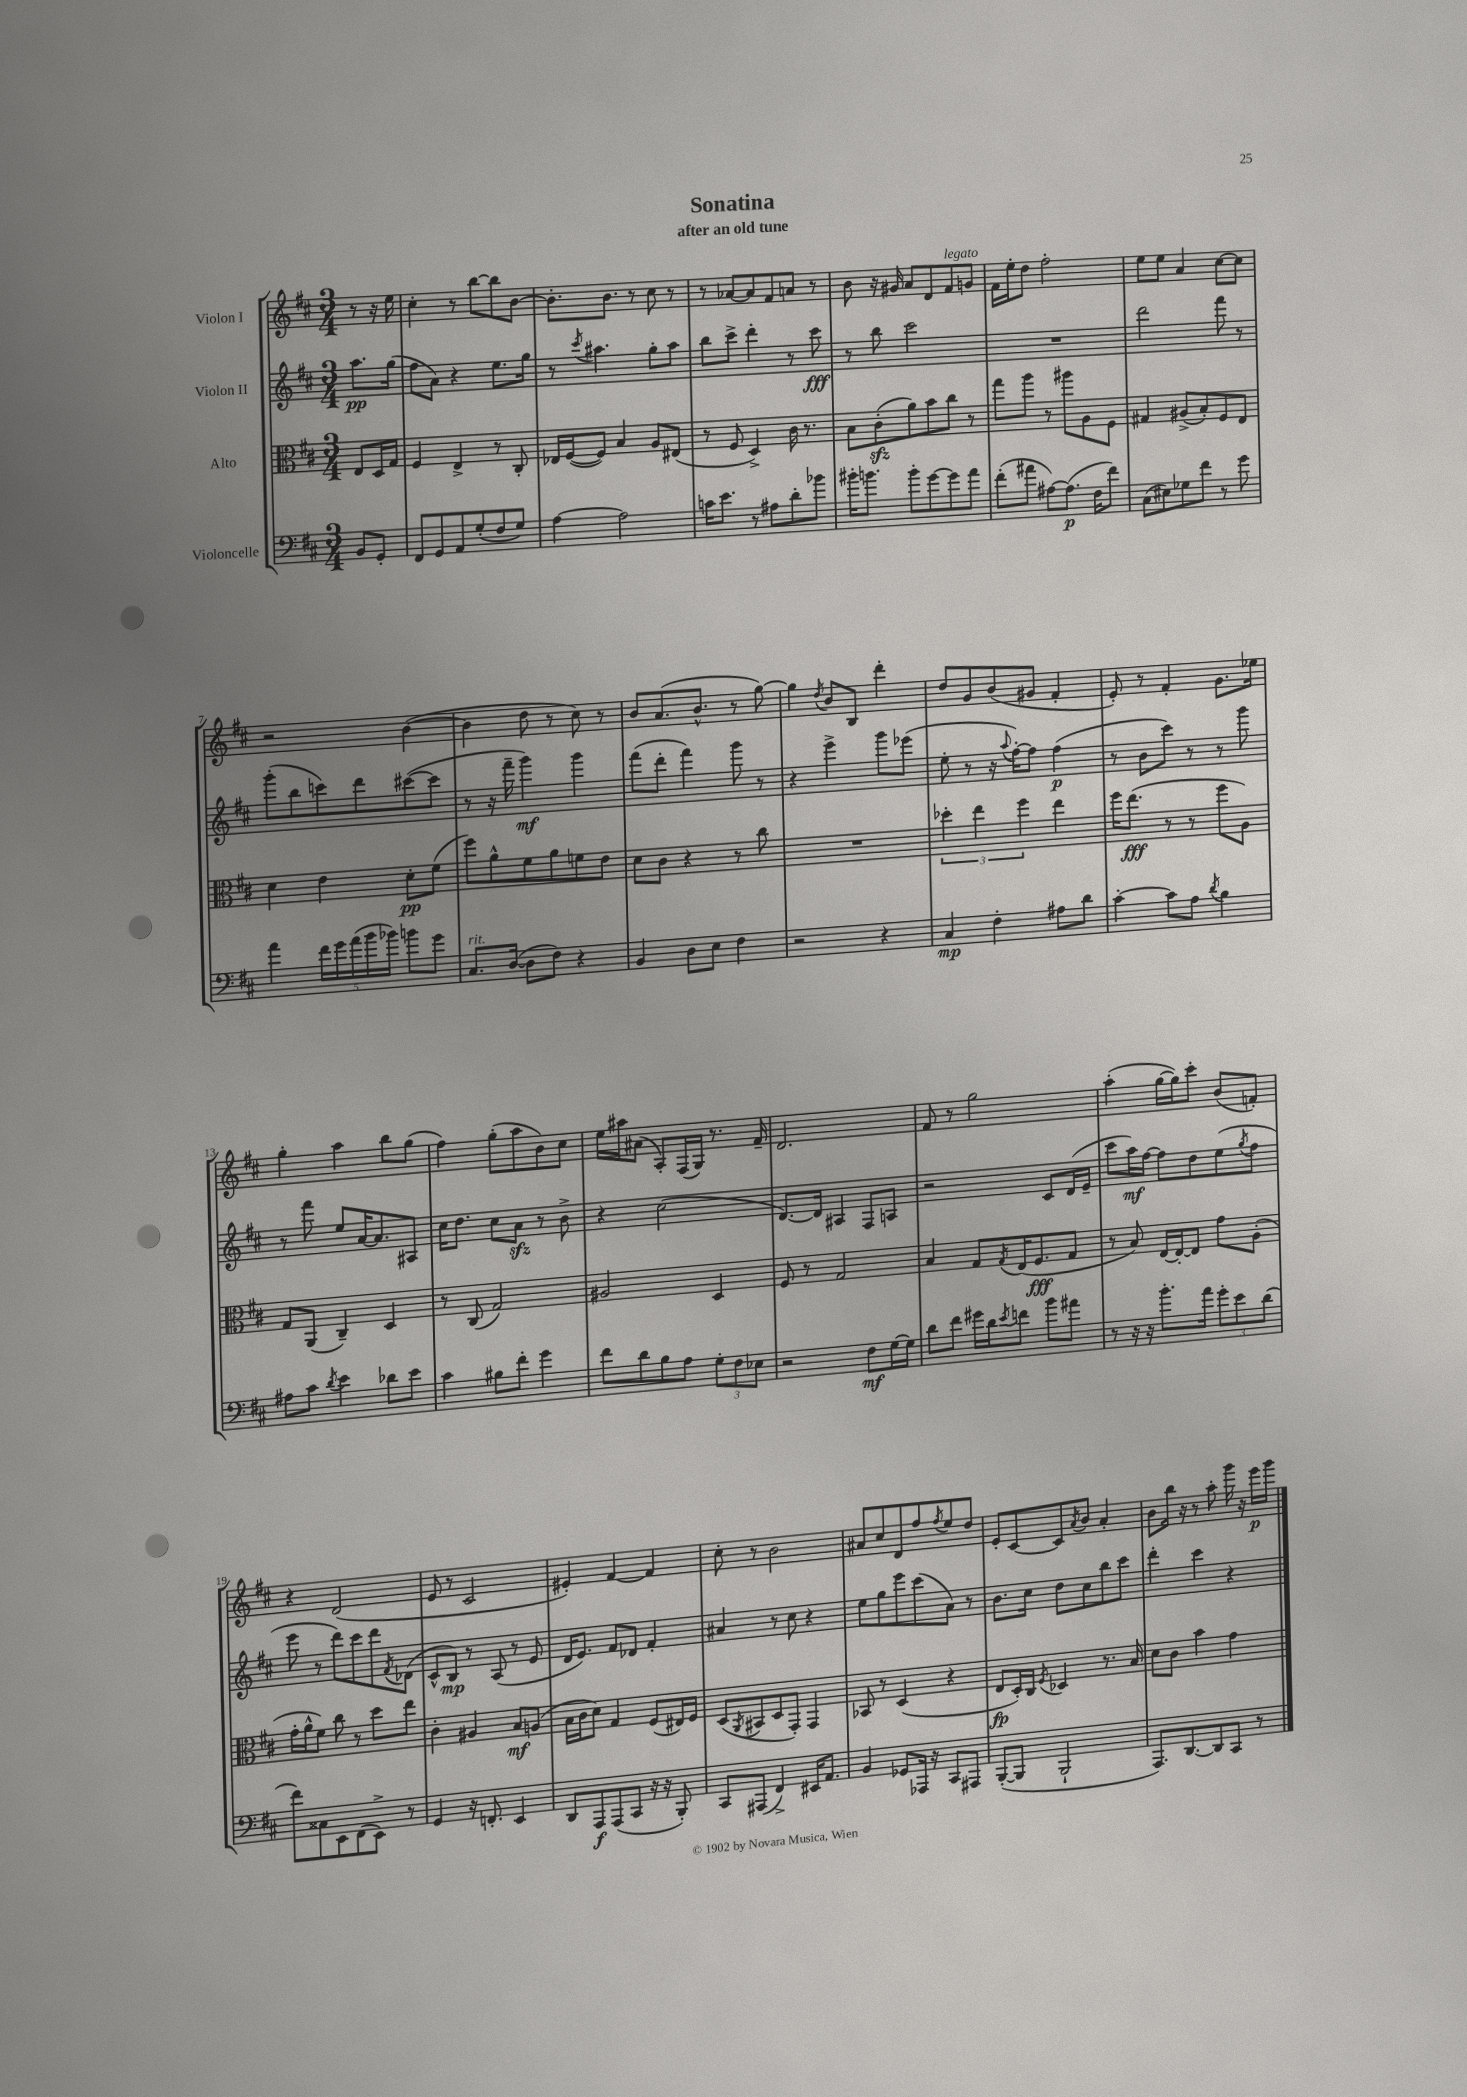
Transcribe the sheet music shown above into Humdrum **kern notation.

**kern	**kern	**kern	**kern
*staff4	*staff3	*staff2	*staff1
*clefF4	*clefC3	*clefG2	*clefG2
*k[f#c#]	*k[f#c#]	*k[f#c#]	*k[f#c#]
*M3/4	*M3/4	*M3/4	*M3/4
8BB	8E	8.aa	8r
8GG'	16D	.	16r
.	16G	(16gg	16ee
=	=	=	=
8FF#	4F#	8ff#	4cc#'
8GG	.	8a)	.
8AA	4E^	4r	8r
(8G'	.	.	[8bb
8F#	8r	8.ee	8bb]
8G)	8C#'	.	[8b
.	.	16gg	.
=	=	=	=
[4A	16E-	8r	8.b']
.	([16F#	.	.
.	.	8qccc#	.
.	8F#])	4.aa#	.
.	.	.	8.b
2A]	4B	.	.
.	.	.	8r
.	8A	8gg'	8cc#
.	(8E#	8aa#	8r
=	=	=	=
16c	8r	8bb	8r
8.e	.	.	.
.	8F#	8ccc#^	[8a-
8r	4D^)	4ddd'	8a-]
8A#	.	.	8f#
8d'	16c#	8r	8a
.	8.r	.	.
8b-	.	8ccc#	8r
=	=	=	=
16b#'	8B	8r	8b
8.b	.	.	.
.	(8c#'	8bb	16r
.	.	.	16g#
8b'	8a)	2ccc#	8a
[8g	8b	.	8d
8g]	8cc#	.	8f#
8a	8r	.	8g
=	=	=	=
(8f#'	8gg	2.r	16f#
.	.	.	16ee'
8a#	8aa	.	8dd
[8A#)	8r	.	2ff#'
(8.A#]	8aa#	.	.
.	8A	.	.
16F#	.	.	.
8f#)	8F#	.	.
=	=	=	=
(8C#	4G#	2ddd	8ee
8E#)	.	.	8ee
8G-	(8A#^	.	4a
8f#	8B')	.	.
8r	8F#	8fff#	[8cc#
8g	8E	8r	8cc#]
=	=	=	=
4a	4d	(8ggg'	2r
.	.	8bb	.
20f#	4e	8ccc)	.
20g	.	.	.
(20a	.	.	.
.	.	8ddd	.
20b	.	.	.
20b-)	.	.	.
8b	8d'	([8ccc#	([4b
8g	(8f#	8ccc#]	.
=	=	=	=
8.C#	8ff#)	8r	4b]
.	8a^^	16r	.
([16D	.	16fff#~	.
8D]	8f#	4ggg)	8dd
8F#)	8a	.	8r
4r	8f	4ggg	8cc#)
.	8e	.	8r
=	=	=	=
4BB	8d	(8fff#	8b
.	8c#	8ddd'	(8.a
8D	4r	4fff#)	.
.	.	.	8.b^^
8E	.	.	.
4F#	8r	8ggg	8r
.	8cc#	8r	[8gg)
=	=	=	=
2r	2.r	4r	4gg]
.	.	.	8qdd
.	.	4eee^	8b
.	.	.	8B
4r	.	8ggg	4ddd'
.	.	(8eee-	.
=	=	=	=
4C#	6dd-'	8ee'	8dd
.	.	8r	8g
.	6ee	.	.
4F#'	.	16r	(8b
.	.	8qqaa	.
.	.	[16ff#')	.
.	6ff#	.	.
.	.	8ff#]	8g#
8A#	4ee	(4ff#	4f#'
8d	.	.	.
=	=	=	=
[4c#'	16ff#	8r	8e')
.	(8.ee	.	.
.	.	8b	8r
8c#]	8r	8ccc#)	4f#'
8A	8r	8r	.
8qd	.	.	.
4B	8ff#	8r	8.g
.	8A)	8ggg	.
.	.	.	16ee-
=	=	=	=
8A#	8G	8r	4gg'
8c#	(8AA	8fff#	.
8qd	.	.	.
4e	4C#~)	8ee	4aa
.	.	[16a	.
.	.	8.a]	.
8d-	4D	.	8bb
8e	.	8A#	(8gg
=	=	=	=
4c#	8r	16cc#	4ff#)
.	.	8.dd	.
.	(8C#	.	.
8B#	2G)	8cc#	(8gg'
8f#'	.	8a	8aa
4g	.	8r	8b)
.	.	8b^	8cc#
=	=	=	=
8f#	2A#	4r	16ee
.	.	.	16aa#
8d	.	.	(8a#
8B	.	(2cc#	8A')
8A	.	.	(16F#
.	.	.	16G)
12G'	4D	.	8.r
12F#	.	.	.
12E-	.	.	.
.	.	.	16f#~
=	=	=	=
2r	8F#	[8.d)	2.d
.	8r	.	.
.	.	16d]	.
.	2G	4A#	.
8F#	.	8F#	.
[16G	.	8A	.
16G]	.	.	.
=	=	=	=
8d	4B	2r	8f#
8f#	.	.	8r
16g#	8G	.	2gg
16d	.	.	.
8qe	8qG	.	.
8f	(16E	.	.
.	8.F#	.	.
8b	.	8c#	.
8a#	8G	(16d	.
.	.	16e~	.
=	=	=	=
8r	8r	8ccc#	(4aa'
16r	8B)	16aa)	.
16r	.	[16ff#	.
8.b'	[16E	8ff#]	[16gg
.	16E'_	.	16gg])
.	8E]	8dd	8ccc#'
16a	.	.	.
12g'	8g	(8ee	(8b
12e	.	.	.
.	.	8qgg	.
.	(8A'	8ff#	8f')
(12d	.	.	.
=	=	=	=
8f#)	16g'	8eee	4r
.	16a^^	.	.
8C##	8f#)	8r	.
8EE	8cc#	8ddd)	(2d
(8FF#	8r	8ccc#	.
8EE^)	8dd	8ddd	.
.	.	8qf#	.
8r	8ee	(8d-	.
=	=	=	=
4GG	4c#'	8c#^^	8e
.	.	8B)	8r
16r	4A#	8r	2c#
8.FF'	.	.	.
.	.	(8A	.
4EE	8B	8r	.
.	(8A	8e	.
=	=	=	=
8DD	16B	16d	4e#')
.	16c#	8.e)	.
8AAA	8d)	.	.
(8AAA	4G	8f#	[4f#
8CC#	.	8d-	.
16r	(8F#	4f#'	4f#]
16r	.	.	.
8BBB')	16E#)	.	.
.	16F#	.	.
=	=	=	=
8CC#	(8D	4a#	8cc#'
.	8qAA	.	.
(8AAA#	8BB#	.	8r
4FF#^)	8D	8r	2b
.	8GG')	8cc#	.
16EE#	4GG	4r	.
8.AA	.	.	.
=	=	=	=
4BB	8BB-	8ee	8a#
.	8r	8gg	8cc#
8GG-	(4D	8eee	8d
16AAA-	.	(8ccc#	8ff#
16r	.	.	.
.	.	.	8qff#
8CC#	4r	8a)	8ee
8AAA#	.	8r	8dd
=	=	=	=
([8BBB'	8E	8.b	8e'
8BBB]	16D')	.	[8c#
.	16C#	16cc#	.
.	8qF#	.	.
2BBB`	4D-	8dd	8c#]
.	.	.	8qa
.	.	8cc#	8b
.	8.r	8bb	4a'
.	.	8ccc#	.
.	16B	.	.
=	=	=	=
8.AAA)	8d	4ddd'	8b
.	8c#	.	16bb
[8.DD	.	.	16r
.	4b	4ccc#	8r
8DD]	.	.	8aa'
8CC#	4g	4r	16ggg
.	.	.	16r
8r	.	.	16eee
.	.	.	16ggg
==	==	==	==
*-	*-	*-	*-
